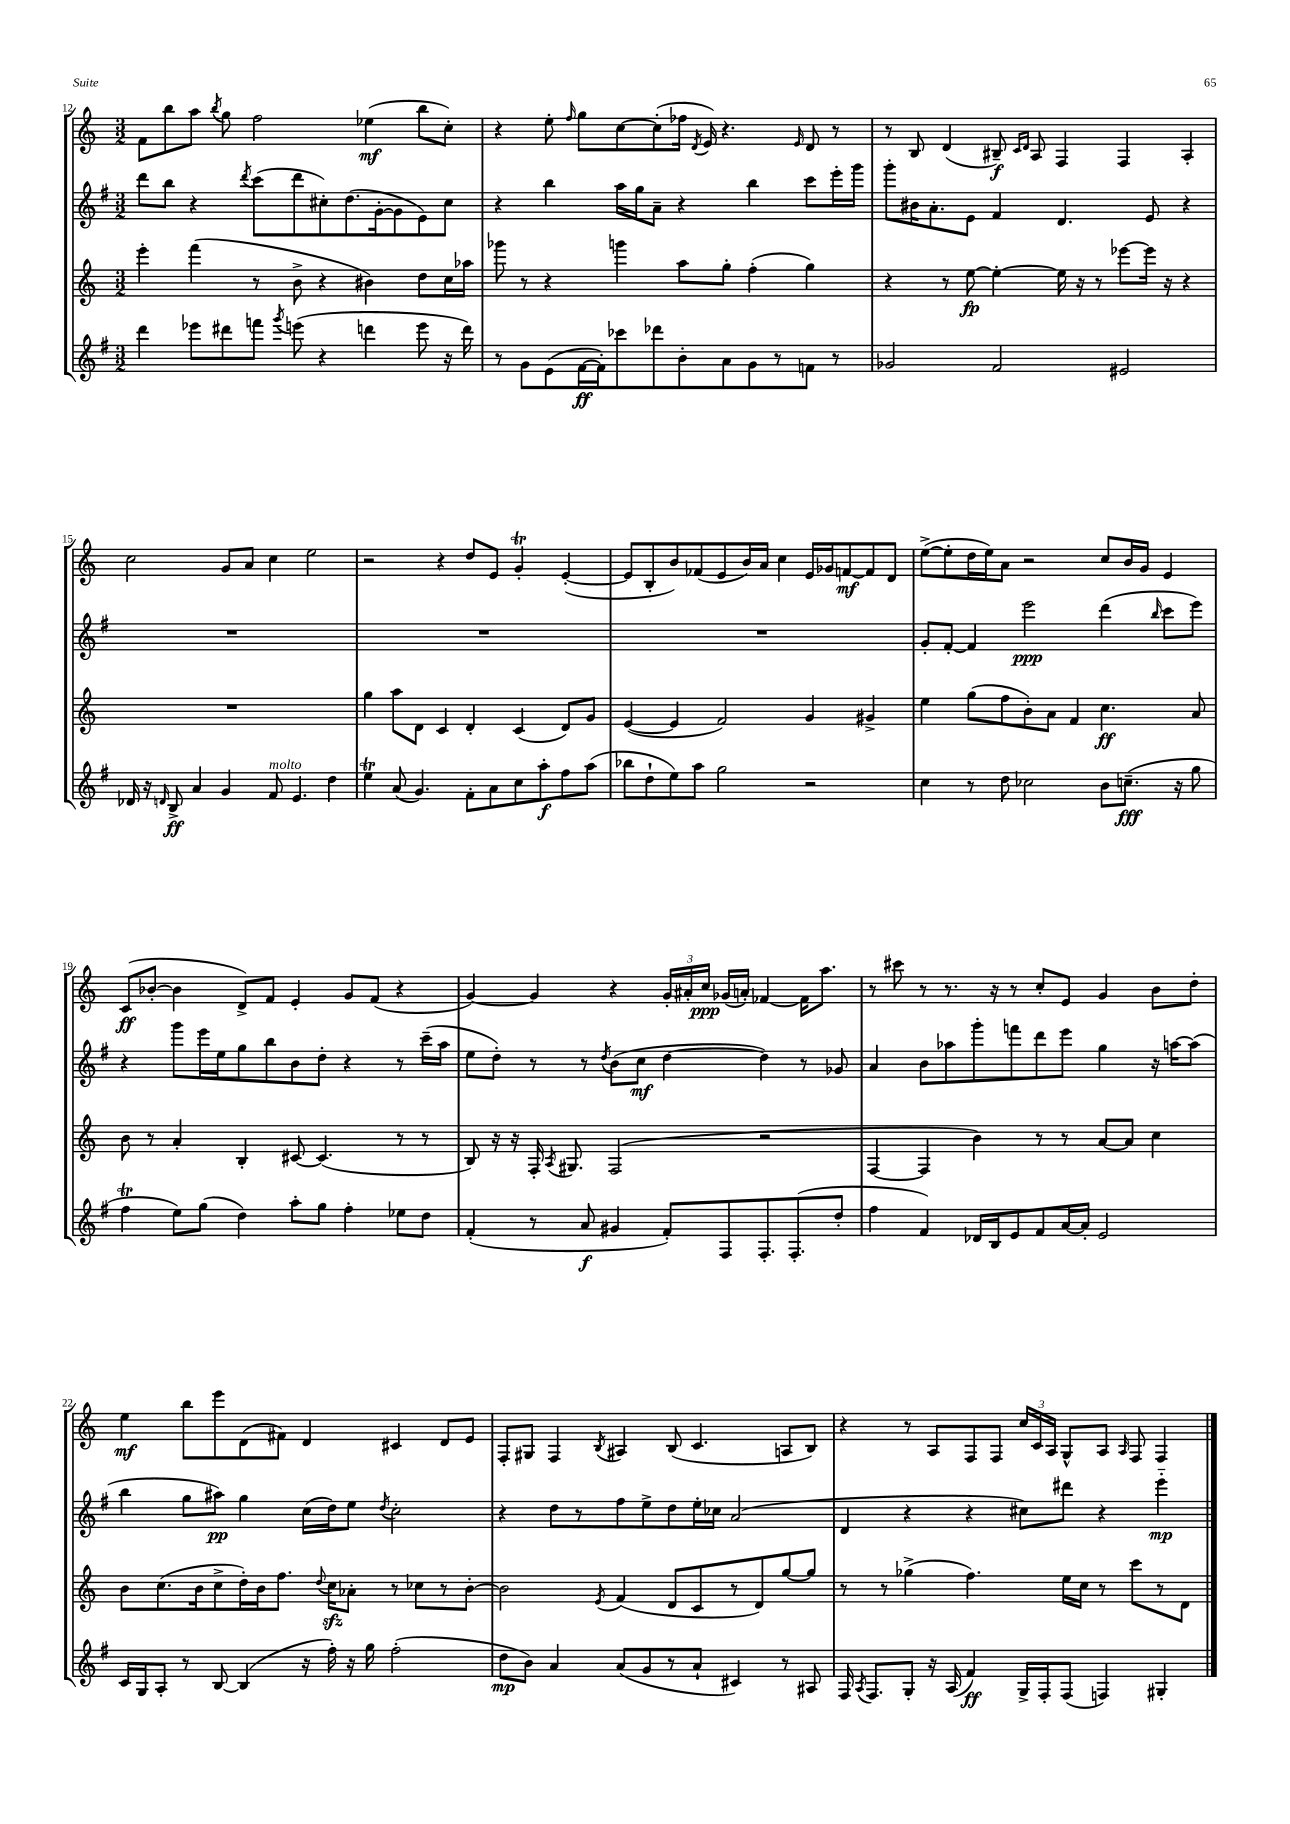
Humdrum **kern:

**kern	**dynam	**kern	**dynam	**kern	**dynam	**kern	**dynam
*part4	*part4	*part3	*part3	*part2	*part2	*part1	*part1
*staff4	*staff4	*staff3	*staff3	*staff2	*staff2	*staff1	*staff1
*clefG2	*	*clefG2	*	*clefG2	*	*clefG2	*
*k[f#]	*	*k[]	*	*k[f#]	*	*k[]	*
*M3/2	*	*M3/2	*	*M3/2	*	*M3/2	*
=12	=12	=12	=12	=12	=12	=12	=12
4ddd\	.	4eee'\	.	8ddd\L	.	8f\L	.
.	.	.	.	8bb\J	.	8bb\	.
8eee-X\L	.	(4fff\	.	4r	.	8aa\J	.
.	.	.	.	.	.	8qbb/	.
8ddd#X\	.	.	.	.	.	8gg\	.
.	.	.	.	8qddd/	.	.	.
8fffn\J	.	8r	.	(8ccc\L	.	2ff\	.
8qggg/	.	.	.	.	.	.	.
(8eeen\	.	8b^\	.	8ddd\	.	.	.
4r	.	4r	.	8cc#X'\)	.	.	.
.	.	.	.	(8.dd\	.	.	.
4dddn\	.	4b#X\)	.	.	.	(4ee-X\	mf
.	.	.	.	[16g'\k	.	.	.
.	.	.	.	8g\]	.	.	.
8eee\	.	8dd\L	.	8e\)	.	8bb\L	.
16r	.	16cc\L	.	8cc#\J	.	8cc'\J)	.
16ddd\)	.	16aa-X\JJ	.	.	.	.	.
=13	=13	=13	=13	=13	=13	=13	=13
8r	.	8ggg-X\	.	4r	.	4r	.
8g\L	.	8r	.	.	.	.	.
(8e\	.	4r	.	4bb\	.	8ee'\	.
.	.	.	.	.	.	16qqff/	.
[16f#\L	ff	.	.	.	.	8gg\L	.
16f#'\J])	.	.	.	.	.	.	.
8ccc-X\	.	4gggn\	.	16aa\LL	.	[8cc\	.
.	.	.	.	16gg\J	.	.	.
8ddd-X\	.	.	.	8a~\J	.	(8cc'\]	.
8b'\	.	8aa\L	.	4r	.	16ff-X\Jk	.
.	.	.	.	.	.	8qd/	.
.	.	.	.	.	.	16e/)	.
8a\	.	8gg'\J	.	.	.	4.r	.
8g\	.	(4ff'\	.	4bb\	.	.	.
8r	.	.	.	.	.	.	.
.	.	.	.	.	.	16qqe/	.
8fn\J	.	4gg\)	.	8ccc\L	.	8d/	.
8r	.	.	.	16eee'\L	.	8r	.
.	.	.	.	16ggg\JJ	.	.	.
=14	=14	=14	=14	=14	=14	=14	=14
2g-X/	.	4r	.	8ggg'\L	.	8r	.
.	.	.	.	16b#X\K	.	8B/	.
.	.	.	.	8.a'\	.	.	.
.	.	8r	.	.	.	(4d/	.
.	.	[8ee\	fp	8e\J	.	.	.
2f#/	.	4ee'\_	.	4f#/	.	8B#X~/)	f
.	.	.	.	.	.	16qqc/LL	.
.	.	.	.	.	.	16qqd/JJ	.
.	.	.	.	.	.	8A/	.
.	.	16ee\]	.	4.d/	.	4F/	.
.	.	16r	.	.	.	.	.
.	.	8r	.	.	.	.	.
2e#X/	.	[8eee-X\L	.	.	.	4F/	.
.	.	16eee-\Jk]	.	8e/	.	.	.
.	.	16r	.	.	.	.	.
.	.	4r	.	4r	.	4A'/	.
!!LO:LB:g=z
=15	=15	=15	=15	=15	=15	=15	=15
16d-X/	.	1.r	.	1.r	.	2cc\	.
16r	.	.	.	.	.	.	.
16qqdn/	.	.	.	.	.	.	.
8B^/	ff	.	.	.	.	.	.
4a/	.	.	.	.	.	.	.
4g/	.	.	.	.	.	8g/L	.
.	.	.	.	.	.	8a/J	.
!LO:TX:a:i:t=molto	!	!	!	!	!	!	!
8f#/	.	.	.	.	.	4cc\	.
4.e/	.	.	.	.	.	.	.
.	.	.	.	.	.	2ee\	.
4dd\	.	.	.	.	.	.	.
=16	=16	=16	=16	=16	=16	=16	=16
4eeT\	.	4gg\	.	1.r	.	2r	.
(8a/	.	8aa\L	.	.	.	.	.
4.g/)	.	8d\J	.	.	.	.	.
.	.	4c/	.	.	.	4r	.
8f#'\L	.	4d'/	.	.	.	8dd/L	.
8a\	.	.	.	.	.	8e/J	.
8cc\	.	(4c/	.	.	.	4gT'/	.
8aa'\	f	.	.	.	.	.	.
8ff#\	.	8d/L)	.	.	.	([4e'/	.
(8aa\J	.	8g/J	.	.	.	.	.
=17	=17	=17	=17	=17	=17	=17	=17
8bb-X\L	.	([4e/	.	1.r	.	8e/L]	.
8dd`\	.	.	.	.	.	8B'/	.
8ee\)	.	4e/]	.	.	.	8b/)	.
8aa\J	.	.	.	.	.	(8f-X/	.
2gg\	.	2f/)	.	.	.	8e/	.
.	.	.	.	.	.	16b/L)	.
.	.	.	.	.	.	16a/JJ	.
.	.	.	.	.	.	4cc\	.
2r	.	4g/	.	.	.	16e/LL	.
.	.	.	.	.	.	16g-X/J	.
.	.	.	.	.	.	[8fn/	mf
.	.	4g#X^/	.	.	.	8f/]	.
.	.	.	.	.	.	8d/J	.
=18	=18	=18	=18	=18	=18	=18	=18
4cc\	.	4ee\	.	8g'/L	.	([8ee^\L	.
.	.	.	.	[8f#'/J	.	8ee'\]	.
8r	.	(8gg\L	.	4f#/]	.	16dd\L	.
.	.	.	.	.	.	16ee\J)	.
8dd\	.	8ff\	.	.	.	8a\J	.
2cc-X\	.	8b'\)	.	2eee\	ppp	2r	.
.	.	8a\J	.	.	.	.	.
.	.	4f/	.	.	.	.	.
8b\L	.	4.cc\	ff	(4ddd\	.	8cc/L	.
(8.ccn~\J	fff	.	.	.	.	16b/L	.
.	.	.	.	.	.	16g/JJ	.
.	.	.	.	16qqbb/	.	.	.
.	.	.	.	8ccc\L	.	4e/	.
16r	.	.	.	.	.	.	.
8gg\	.	8a/	.	8eee\J)	.	.	.
!!LO:LB:g=z
=19	=19	=19	=19	=19	=19	=19	=19
4ff#t\	.	8b\	.	4r	.	(8c/L	ff
.	.	8r	.	.	.	[8b-X'/J	.
8ee\L)	.	4a'/	.	8ggg\L	.	4b-\]	.
(8gg\J	.	.	.	16eee\L	.	.	.
.	.	.	.	16ee\J	.	.	.
4dd\)	.	4B'/	.	8gg\	.	8d^/L)	.
.	.	.	.	8bb\	.	8f/J	.
8aa'\L	.	[8c#X/	.	8b\	.	4e'/	.
8gg\J	.	(4.c#/]	.	8dd'\J	.	.	.
4ff#'\	.	.	.	4r	.	8g/L	.
.	.	.	.	.	.	(8f/J	.
8ee-X\L	.	8r	.	8r	.	4r	.
8dd\J	.	8r	.	(16ccc~\LL	.	.	.
.	.	.	.	16aa\JJ	.	.	.
=20	=20	=20	=20	=20	=20	=20	=20
(4f#'/	.	8B/)	.	8ee\L	.	[4g/)	.
.	.	16r	.	8dd'\J)	.	.	.
.	.	16r	.	.	.	.	.
8r	.	16F'/	.	8r	.	4g/]	.
.	.	8qA/	.	.	.	.	.
.	.	8.G#X/	.	.	.	.	.
8a/	f	.	.	8r	.	.	.
.	.	.	.	8qdd/	.	.	.
4g#X/	.	(2F/	.	(8b\L	.	4r	.
.	.	.	.	8cc\J	mf	.	.
8f#'/L)	.	.	.	[4dd\	.	24g'/LL	.
.	.	.	.	.	.	24a#X'/	.
.	.	.	.	.	.	24cc/JJ	ppp
8F#/	.	.	.	.	.	(16g-X/LL	.
.	.	.	.	.	.	16an'/JJ)	.
8.F#'/	.	2r	.	4dd\])	.	[4f-X/	.
(8.F#'/	.	.	.	.	.	.	.
.	.	.	.	8r	.	16f-\KL]	.
.	.	.	.	.	.	8.aa\J	.
8dd'/J	.	.	.	8g-X/	.	.	.
=21	=21	=21	=21	=21	=21	=21	=21
4ff#\	.	[4F/	.	4a/	.	8r	.
.	.	.	.	.	.	8ccc#X\	.
4f#/)	.	4F/]	.	8b\L	.	8r	.
.	.	.	.	8aa-X\	.	8.r	.
16d-X/LL	.	4b\)	.	8ggg'\	.	.	.
16B/J	.	.	.	.	.	16r	.
8e/	.	.	.	8fffn\	.	8r	.
8f#/	.	8r	.	8ddd\	.	8cc'/L	.
[16a/L	.	8r	.	8eee\J	.	8e/J	.
16a'/JJ]	.	.	.	.	.	.	.
2e/	.	[8a/L	.	4gg\	.	4g/	.
.	.	8a/J]	.	.	.	.	.
.	.	4cc\	.	16r	.	8b\L	.
.	.	.	.	[16aan\KL	.	.	.
.	.	.	.	(8aa\J]	.	8dd'\J	.
!!LO:LB:g=z
=22	=22	=22	=22	=22	=22	=22	=22
16c/LL	.	8b\L	.	4bb\	.	4ee\	mf
16G/J	.	.	.	.	.	.	.
8A'/J	.	(8.cc\	.	.	.	.	.
8r	.	.	.	8gg\L	.	8bb\L	.
.	.	16b\k	.	.	.	.	.
[8B/	.	8cc^\	.	8aa#X\J)	pp	8eee\	.
(4B/]	.	16dd'\L)	.	4gg\	.	(8d\	.
.	.	16b\J	.	.	.	.	.
.	.	8.ff\J	.	.	.	8f#X\J)	.
16r	.	.	.	(16cc\LL	.	4d/	.
.	.	8qqdd/	.	.	.	.	.
16ff#'\)	.	16cczz\KL	.	16dd\J)	.	.	.
16r	.	8a-X'\J	.	8ee\J	.	.	.
16gg\	.	.	.	.	.	.	.
.	.	.	.	8qdd/	.	.	.
(2ff#'\	.	8r	.	2cc'\	.	4c#X/	.
.	.	8cc-X\L	.	.	.	.	.
.	.	8r	.	.	.	8d/L	.
.	.	[8b'\J	.	.	.	8e/J	.
=23	=23	=23	=23	=23	=23	=23	=23
8dd\L	mp	2b\]	.	4r	.	8F'/L	.
8b\J)	.	.	.	.	.	8G#X/J	.
4a/	.	.	.	8dd\L	.	4F/	.
.	.	.	.	8r	.	.	.
.	.	8qe/	.	.	.	8qB/	.
(8a/L	.	(4f/	.	8ff#\	.	4A#X/	.
8g/	.	.	.	8ee^\	.	.	.
8r	.	8d/L	.	8dd\	.	(8B/	.
8a`/J	.	8c/	.	16ee'\L	.	4.c/	.
.	.	.	.	16cc-X\JJ	.	.	.
4c#X/)	.	8r	.	(2a/	.	.	.
.	.	8d/)	.	.	.	.	.
8r	.	[8gg/	.	.	.	8An/L	.
8A#X/	.	8gg/J]	.	.	.	8B/J)	.
=24	=24	=24	=24	=24	=24	=24	=24
16F#/	.	8r	.	4d/	.	4r	.
8qA/	.	.	.	.	.	.	.
8.F#/L	.	.	.	.	.	.	.
.	.	8r	.	.	.	.	.
8G'/J	.	(4gg-X^\	.	4r	.	8r	.
16r	.	.	.	.	.	8A/L	.
(16A/	.	.	.	.	.	.	.
4f#/)	ff	4.ff\)	.	4r	.	8F/	.
.	.	.	.	.	.	8F/J	.
16G^/LL	.	.	.	8cc#X\L)	.	24cc/LL	.
.	.	.	.	.	.	24c/	.
16F#'/J	.	.	.	.	.	.	.
.	.	.	.	.	.	24A/JJ	.
(8F#/J	.	16ee\LL	.	8ddd#X\J	.	8G^^/L	.
.	.	16cc\JJ	.	.	.	.	.
4Fn/)	.	8r	.	4r	.	8A/J	.
.	.	.	.	.	.	16qqA/	.
.	.	8ccc\L	.	.	.	8F/	.
4G#X'/	.	8r	.	4eee\	mp	4F/	.
.	.	8d\J	.	.	.	.	.
==	==	==	==	==	==	==	==
*-	*-	*-	*-	*-	*-	*-	*-
